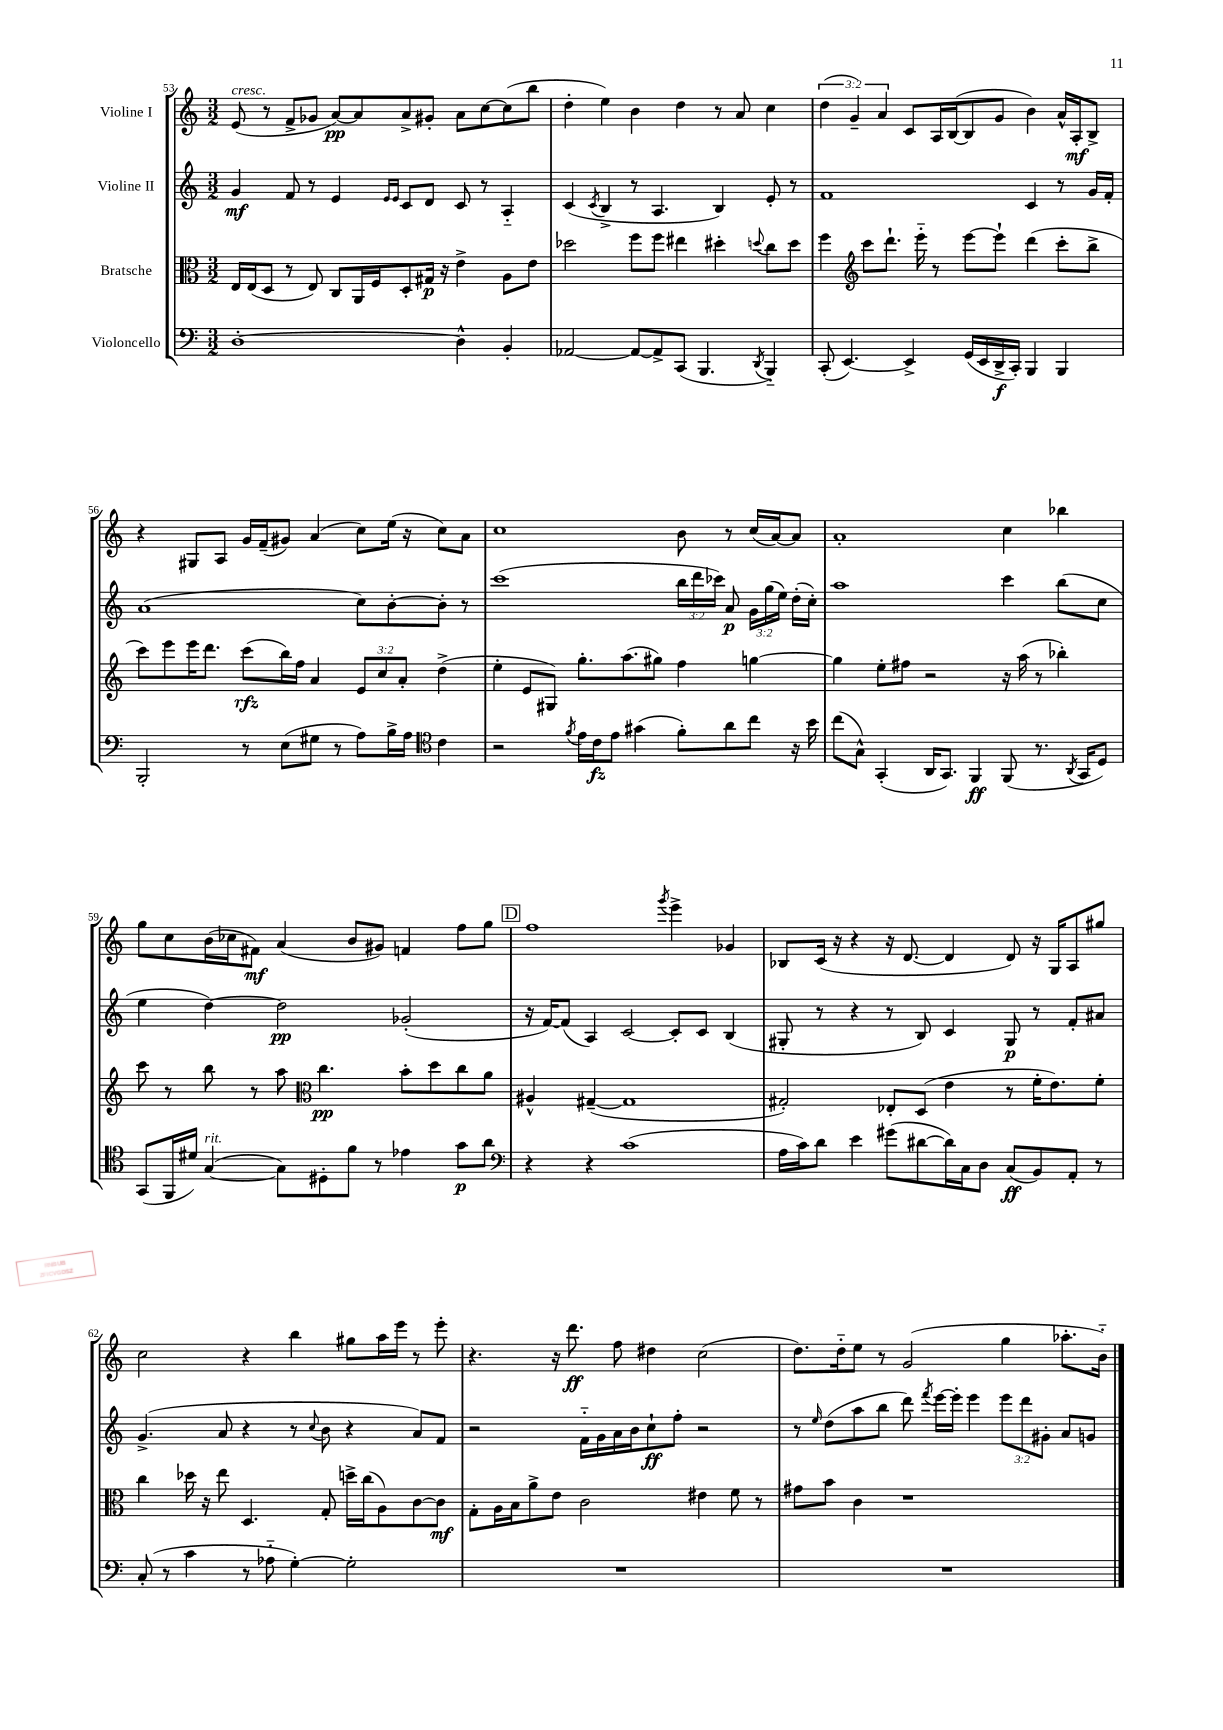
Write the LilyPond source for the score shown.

<<
\new StaffGroup <<
\new Staff = "s0" \with { instrumentName = "Violine I" } {
    \clef treble \key c \major \numericTimeSignature \time 3/2 \override Staff.TupletNumber.text = #tuplet-number::calc-fraction-text
    \autoBeamOff e'8^\markup { \italic "cresc." }( r8 f'8[-> ges'8] a'8[~\pp) a'8 a'8-> gis'8]-. a'8[ c''8~ c''8( b''8] |
    d''4-. e''4) b'4 d''4 r8 a'8 c''4 |
    \tuplet 3/2 { d''4( g'4--) a'4 } c'8[ a16 b16~( b8 g'8] b'4) a'16[-^ a16-.\mf b8]-> |
    r4 gis8[ a8] g'16[ f'16--( gis'8]) a'4( c''8[) e''16]( r16 c''8[) a'8] |
    c''1 b'8 r8 c''16[( a'16~) a'8] |
    a'1-. c''4 bes''4 |
    g''8[ c''8 b'16( ces''16 fis'8]\mf) a'4( b'8[ gis'8]) f'4 f''8[ g''8] |
    \mark \markup { \box "D" } f''1 \acciaccatura { g'''8 } e'''4-> ges'4 |
    bes8[ c'16]( r16 r4 r16 d'8.~ d'4 d'8) r16 g16[ a8 gis''8] |
    c''2 r4 b''4 gis''8[ a''16 e'''16] r8 e'''8-. |
    r4. r16 d'''8.\ff f''8 dis''4 c''2( |
    d''8.[) d''16-_ e''8] r8 g'2( g''4 aes''8.[-. b'16]-_) \bar "|." |
}
\new Staff = "s1" \with { instrumentName = "Violine II" } {
    \clef treble \key c \major \numericTimeSignature \time 3/2 \override Staff.TupletNumber.text = #tuplet-number::calc-fraction-text
    \autoBeamOff g'4\mf f'8 r8 e'4 \grace { e'16[ e'16] } c'8[ d'8] c'8 r8 a4-_ |
    c'4( \acciaccatura { c'8 } b4-> r8 a4. b4) e'8-. r8 |
    f'1 c'4 r8 g'16[ f'16]-. |
    a'1( c''8[) b'8~-. b'8]-. r8 |
    c'''1( \tuplet 3/2 { b''16[ d'''16 ces'''16]) } a'8\p \tuplet 3/2 { g'16[ g''16( e''16]) } d''16[-.( c''16]-.) |
    a''1 c'''4 b''8[( c''8] |
    e''4 d''4~) d''2\pp ges'2-.( |
    \mark \markup { \box "D" } r16 f'16[~) f'8]( a4) c'2~ c'8[-. c'8] b4( |
    gis8-. r8 r4 r8 b8) c'4 gis8\p r8 f'8[-. ais'8] |
    g'4.->( a'8 r4 r8 \appoggiatura { c''8 } b'8 r4 a'8[) f'8] |
    r2 f'16[-_ g'16 a'16 b'16 c''8-!\ff f''8]-. r2 |
    r8 \grace { e''16 } d''8[( a''8 b''8] d'''8) \acciaccatura { f'''8 } e'''16[~ e'''16]-. e'''4 \tuplet 3/2 { e'''8[ d'''8 gis'8]-. } a'8[ g'8] \bar "|." |
}
\new Staff = "s2" \with { instrumentName = "Bratsche" } {
    \clef alto \key c \major \numericTimeSignature \time 3/2 \override Staff.TupletNumber.text = #tuplet-number::calc-fraction-text
    \autoBeamOff e16[ e16( d8] r8 e8) c8[ a,16 f16 d8-. gis16]\p r16 e'4-> a8[ e'8] |
    des''2 f''8[ f''8] eis''4 dis''4-. \appoggiatura { d''8 } c''8[ d''8] |
    f''4 \clef treble c'''8[ d'''8.]-! e'''16-_ r8 e'''8[~ e'''8]-! d'''4( c'''8[-. b''8]-> |
    c'''8[) e'''8 e'''16 d'''8.] c'''8[\rfz( b''16) f''16] a'4 \tuplet 3/2 { e'8[ c''8 a'8]-. } d''4->( |
    e''4-. e'8[ gis8]) g''8.[-. a''8.( gis''8]) f''4 g''4~ |
    g''4 e''8[-. fis''8] r2 r16 a''16( r8 bes''4-.) |
    c'''8 r8 b''8 r8 a''8 \clef alto c''4.\pp b'8[-. d''8 c''8 a'8] |
    \mark \markup { \box "D" } ais4-^ gis4~--( gis1 |
    gis2-.) ees8[-. d8]( e'4 r8 f'16[-. e'8.) f'8]-. |
    c''4 des''16 r16 e''8 d4. g8-. d''16[-> c''16( a8) c'8~ c'8]\mf |
    g8[-. a16 b16 a'8-> e'8] c'2 eis'4 f'8 r8 |
    gis'8[ b'8] c'4 r1 \bar "|." |
}
\new Staff = "s3" \with { instrumentName = "Violoncello" } {
    \clef bass \key c \major \numericTimeSignature \time 3/2
    \autoBeamOff d1~-. d4-^ b,4-. |
    aes,2~ aes,8[~ aes,8-> c,8]( b,,4. \acciaccatura { d,8 } b,,4-_) |
    c,8-.( e,4.~) e,4-> g,16[( e,16 d,16->\f c,16]-.) b,,4 b,,4 |
    b,,2-. r8 e8[( gis8] r8 a8[) b16-> a16] \clef tenor c'4 |
    r2 \acciaccatura { f'8 } e'16[ c'16\fz e'8] gis'4( f'8[-.) a'8 c''8] r16 b'16 |
    c''8[( g8]-^) g,4-.( a,16[ g,8.]) f,4\ff f,8( r8. \acciaccatura { a,8 } g,16[ d8]) |
    g,8[( f,16 dis'16]) g4~^\markup { \italic "rit." }( g8[) dis8-. f'8] r8 ees'4 g'8[\p a'8] |
    \mark \markup { \box "D" } \clef bass r4 r4 c'1( |
    a16[ c'16) d'8] e'4 gis'8[( dis'8~ dis'16) c16 d8] c8[\ff( b,8) a,8]-. r8 |
    c8-.( r8 c'4 r8 aes8-_ g4~-.) g2-. |
    R1. |
    R1. \bar "|." |
}
>>
>>
\layout { \context { \Score currentBarNumber = #53 } }
